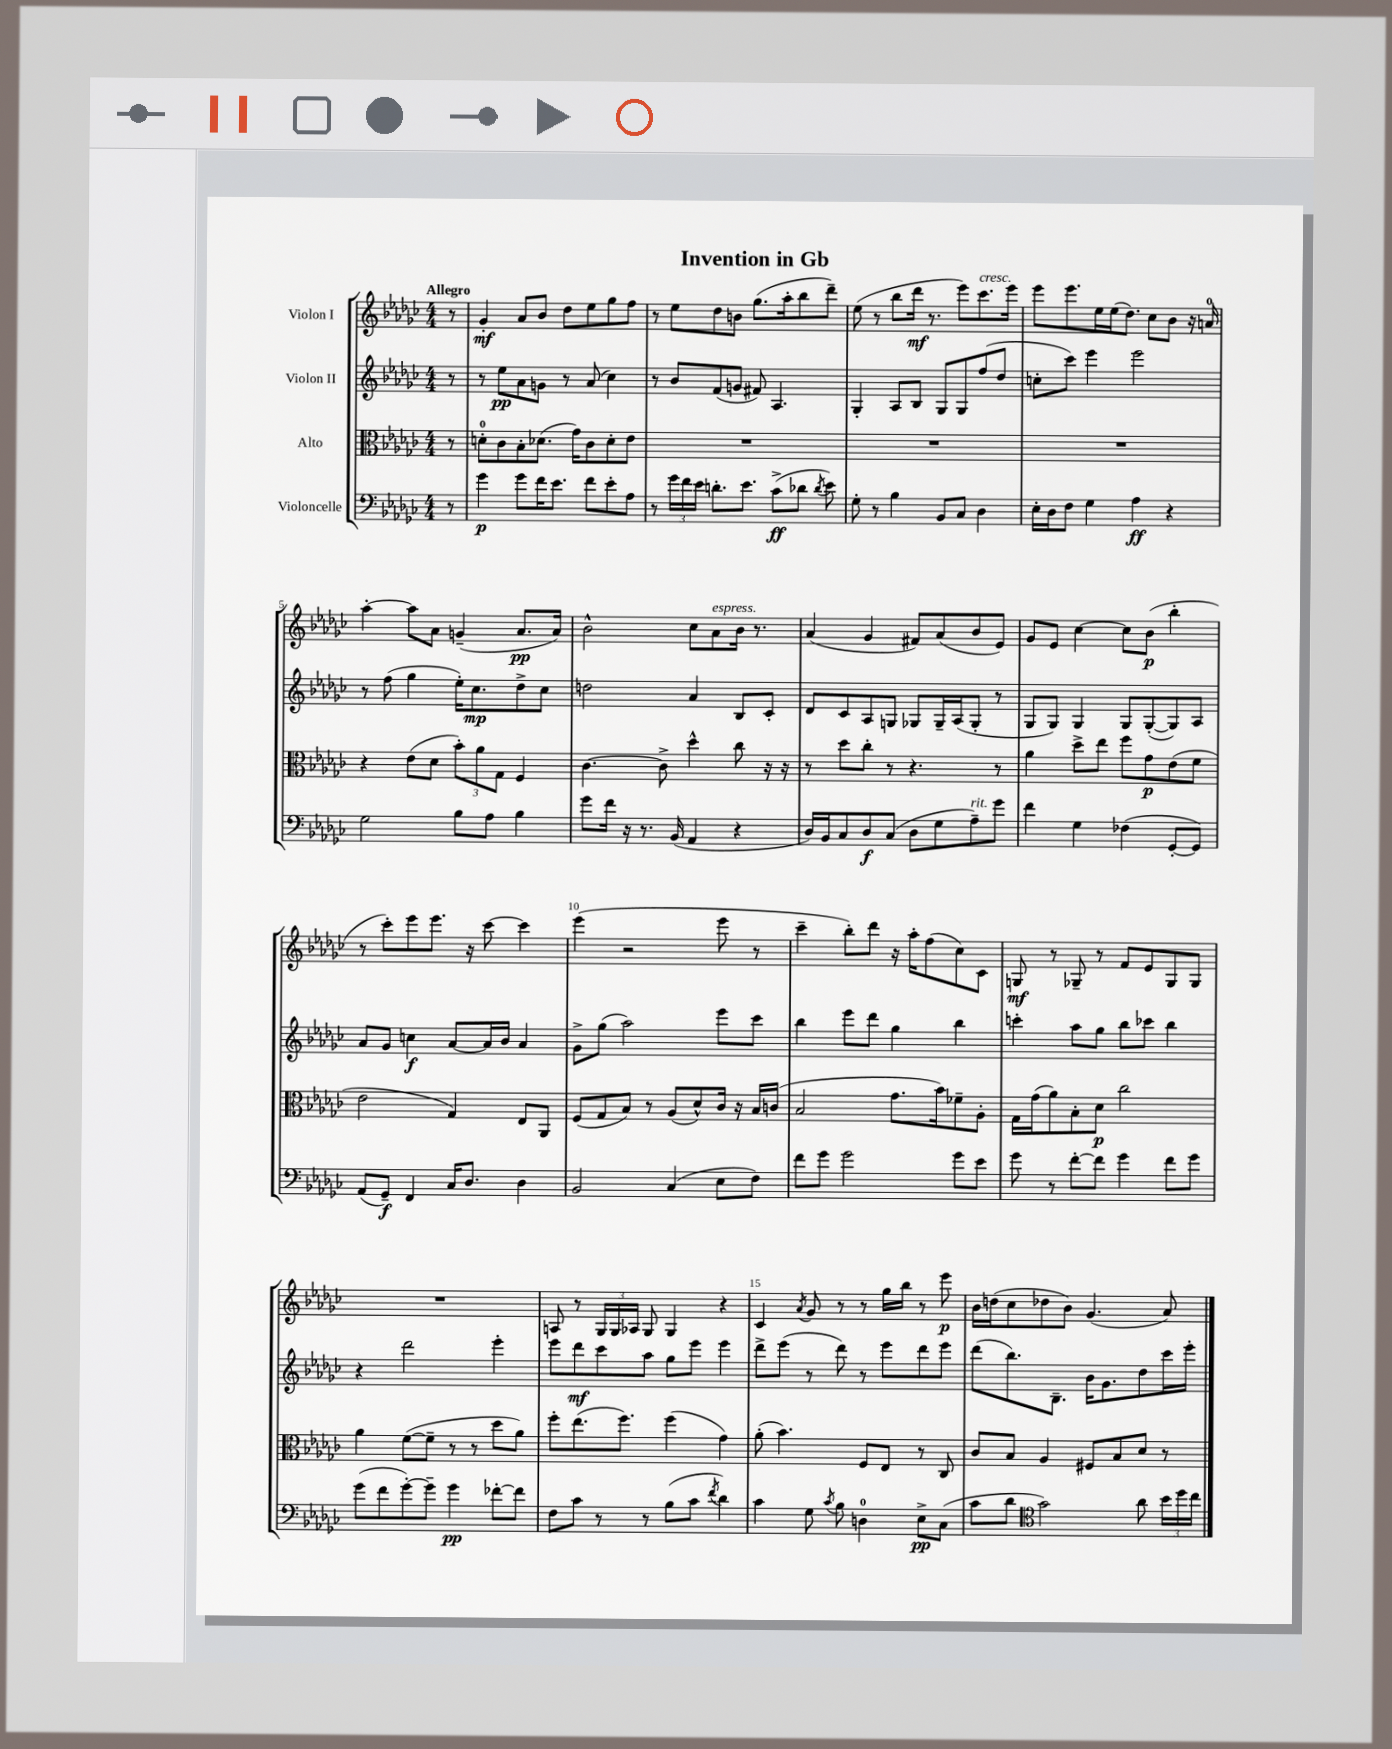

**kern	**dynam	**kern	**dynam	**kern	**dynam	**kern	**dynam
*part4	*part4	*part3	*part3	*part2	*part2	*part1	*part1
*staff4	*staff4	*staff3	*staff3	*staff2	*staff2	*staff1	*staff1
*I"Violoncelle	*	*I"Alto	*	*I"Violon II	*	*I"Violon I	*
*clefF4	*	*clefC3	*	*clefG2	*	*clefG2	*
*k[b-e-a-d-g-c-]	*	*k[b-e-a-d-g-c-]	*	*k[b-e-a-d-g-c-]	*	*k[b-e-a-d-g-c-]	*
*M4/4	*	*M4/4	*	*M4/4	*	*M4/4	*
=	=	=	=	=	=	=	=
!	!	!	!	!	!	!LO:TX:a:B:t=Allegro	!
8r	.	8r	.	8r	.	8r	.
=1	=1	=1	=1	=1	=1	=1	=1
4g-\	p	8dn'\L	.	8r	.	4g-'/	mf
.	.	8c-\	.	8ee-\L	pp	.	.
8g-\L	.	8B-'\	.	8a-\	.	8a-/L	.
16f\K	.	(8.d-X\J	.	8gn\J	.	8b-/J	.
8.e-\J	.	.	.	.	.	.	.
.	.	.	.	8r	.	8dd-\L	.
.	.	16g-\KL)	.	.	.	.	.
8f\L	.	8c-\	.	(8a-/	.	8ee-\	.
8e-'\	.	8d-'\	.	4cc-\)	.	8gg-\	.
8A-\J	.	8e-\J	.	.	.	8ff\J	.
=2	=2	=2	=2	=2	=2	=2	=2
8r	.	1r	.	8r	.	8r	.
24g-\LL	.	.	.	8b-/L	.	8ee-\L	.
24f\	.	.	.	.	.	.	.
24e-\JJ	.	.	.	.	.	.	.
8.dn'\L	.	.	.	(8f/	.	8dd-\	.
.	.	.	.	8gn/J	.	8bn\J	.
8.e-\J	.	.	.	.	.	.	.
.	.	.	.	8f#X/)	.	(8.gg-\L	.
(8c-^\L	ff	.	.	4.A-/	.	.	.
.	.	.	.	.	.	16aa-'\k	.
8d-X\J	.	.	.	.	.	8bb-\	.
8qd-/	.	.	.	.	.	.	.
8e-\)	.	.	.	.	.	8ddd-~\J)	.
=3	=3	=3	=3	=3	=3	=3	=3
8G-'\	.	1r	.	4G-'/	.	(8ee-\	.
8r	.	.	.	.	.	8r	.
4B-\	.	.	.	8A-/L	.	8bb-\L	.
.	.	.	.	8B-/J	.	16ddd-\Jk	mf
.	.	.	.	.	.	8.r	.
8BB-/L	.	.	.	8G-/L	.	.	.
8C-/J	.	.	.	8G-/	.	8eee-\L)	.
!	!	!	!	!	!	!LO:TX:a:i:t=cresc.	!
4D-\	.	.	.	(8ff/	.	8.ccc-\	.
.	.	.	.	8dd-/J	.	.	.
.	.	.	.	.	.	16eee-\Jk	.
=4	=4	=4	=4	=4	=4	=4	=4
16E-'\LL	.	1r	.	8ccn'\L	.	8eee-\L	.
16D-\J	.	.	.	.	.	.	.
8F\J	.	.	.	8ccc-\J)	.	8.eee-\	.
4G-\	.	.	.	4eee-\	.	.	.
.	.	.	.	.	.	16ee-\L	.
.	.	.	.	.	.	(16ee-\J	.
.	.	.	.	.	.	8.dd-\J)	.
4A-\	ff	.	.	2eee-\	.	.	.
.	.	.	.	.	.	8cc-\L	.
4r	.	.	.	.	.	8b-\J	.
.	.	.	.	.	.	16r	.
.	.	.	.	.	.	16an/	.
!!LO:LB:g=z
=5	=5	=5	=5	=5	=5	=5	=5
2G-\	.	4r	.	8r	.	[4aa-'\	.
.	.	.	.	(8ff\	.	.	.
.	.	(8e-\L	.	4gg-\	.	8aa-\L]	.
.	.	8d-\J	.	.	.	8a-\J	.
8B-\L	.	12b-'\L)	.	16ee-'\KL)	.	(4gn~/	.
.	.	.	.	8.cc-\	mp	.	.
.	.	12a-\	.	.	.	.	.
8A-\J	.	.	.	.	.	.	.
.	.	12G-\J	.	.	.	.	.
4B-\	.	4F/	.	8dd-^\	.	8.a-/L	pp
.	.	.	.	8cc-\J	.	.	.
.	.	.	.	.	.	16a-/Jk)	.
=6	=6	=6	=6	=6	=6	=6	=6
8g-\L	.	[4.c-\	.	2ddn\	.	2b-^^\	.
16f\Jk	.	.	.	.	.	.	.
16r	.	.	.	.	.	.	.
8.r	.	.	.	.	.	.	.
.	.	8c-^\]	.	.	.	.	.
(16BB-/	.	.	.	.	.	.	.
4AA-/	.	4dd-^^\	.	4a-/	.	8cc-\L	.
!	!	!	!	!	!	!LO:TX:a:i:t=espress.	!
.	.	.	.	.	.	8a-\	.
4r	.	8cc-\	.	8B-/L	.	16b-\Jk	.
.	.	.	.	.	.	8.r	.
.	.	16r	.	8c-'/J	.	.	.
.	.	16r	.	.	.	.	.
=7	=7	=7	=7	=7	=7	=7	=7
16D-/LL)	.	8r	.	8d-/L	.	(4a-/	.
16BB-/J	.	.	.	.	.	.	.
8C-/	.	8dd-\L	.	8c-/	.	.	.
8D-/	f	8cc-'\J	.	8A-/	.	4g-/	.
(8C-/J	.	8r	.	8Gn/J	.	.	.
8D-\L	.	4.r	.	8G-X/L	.	8f#X/L)	.
8G-\	.	.	.	16G-~/L	.	(8a-/	.
.	.	.	.	(16A-/J	.	.	.
!LO:TX:a:i:t=rit.	!	!	!	!	!	!	!
8A-~\)	.	.	.	8G-'/J	.	8b-/	.
8g-\J	.	8r	.	8r	.	8e-/J)	.
=8	=8	=8	=8	=8	=8	=8	=8
4f\	.	4a-\	.	8G-/L	.	8g-/L	.
.	.	.	.	8G-/J)	.	8e-/J	.
4G-\	.	8dd-^\L	.	4G-/	.	[4cc-\	.
.	.	8ee-\J	.	.	.	.	.
(4F-X\	.	8ff\L	.	8G-/L	.	8cc-\L]	.
.	.	8g-\	p	([8G-'/	.	(8b-\J	p
[8GG-'/L	.	(8e-\	.	8G-/])	.	4bb-'\	.
8GG-/J])	.	8f\J	.	8A-/J	.	.	.
!!LO:LB:g=z
=9	=9	=9	=9	=9	=9	=9	=9
(8AA-/L	.	2e-\	.	8a-/L	.	8r	.
8GG-~/J)	f	.	.	8g-/J	.	8ccc-'\L)	.
4FF/	.	.	.	4ccn\	f	8eee-\	.
.	.	.	.	.	.	8.eee-\J	.
16C-/KL	.	4G-/)	.	[8a-/L	.	.	.
8.D-/J	.	.	.	.	.	16r	.
.	.	.	.	16a-/L]	.	[8ccc-\	.
.	.	.	.	16b-/JJ	.	.	.
4D-\	.	8E-/L	.	4a-/	.	4ccc-\]	.
.	.	8AA-/J	.	.	.	.	.
=10	=10	=10	=10	=10	=10	=10	=10
2BB-/	.	(8F/L	.	8g-^\L	.	(4eee-\	.
.	.	8G-/	.	(8gg-\J	.	.	.
.	.	8B-/J)	.	2aa-\)	.	2r	.
.	.	8r	.	.	.	.	.
(4C-/	.	(8A-/L	.	.	.	.	.
.	.	8d-^^/)	.	.	.	.	.
8E-\L	.	16c-/Jk	.	8eee-\L	.	8eee-\	.
.	.	16r	.	.	.	.	.
8F\J)	.	16B-/LL	.	8ccc-\J	.	8r	.
.	.	(16cn/JJ	.	.	.	.	.
=11	=11	=11	=11	=11	=11	=11	=11
8f\L	.	2B-/	.	4bb-\	.	4ccc-~\	.
8g-\J	.	.	.	.	.	.	.
2g-\	.	.	.	8eee-\L	.	8bb-'\L)	.
.	.	.	.	8ddd-\J	.	8ddd-\J	.
.	.	8.g-\L	.	4gg-\	.	16r	.
.	.	.	.	.	.	16aa-'\KL	.
.	.	.	.	.	.	(8ff\	.
.	.	16b-\k)	.	.	.	.	.
8g-\L	.	8f-X~\	.	4bb-\	.	8cc-\)	.
8e-\J	.	8A-'\J	.	.	.	8c-\J	.
=12	=12	=12	=12	=12	=12	=12	=12
8g-\	.	16G-\LL	.	4cccn'\	.	8Gn/	mf
.	.	(16g-\J	.	.	.	.	.
8r	.	8a-\)	.	.	.	8r	.
[8f'\L	.	8B-'\	.	8aa-\L	.	8G-X~/	.
8f\J]	.	8d-\J	p	8gg-\J	.	8r	.
4g-\	.	2cc-\	.	8bb-\L	.	8f/L	.
.	.	.	.	8ccc-X\J	.	8e-/	.
8f\L	.	.	.	4bb-\	.	8G-/	.
8g-\J	.	.	.	.	.	8G-/J	.
!!LO:LB:g=z
=13	=13	=13	=13	=13	=13	=13	=13
(8g-\L	.	4a-\	.	4r	.	1r	.
8f\	.	.	.	.	.	.	.
[8g-'\)	.	([8f\L	.	2ddd-\	.	.	.
8g-~\J]	.	8f~\J]	.	.	.	.	.
4g-\	pp	8r	.	.	.	.	.
.	.	8r	.	.	.	.	.
[8f-X'\L	.	8dd-\L	.	4eee-'\	.	.	.
8f-\J]	.	8a-\J)	.	.	.	.	.
=14	=14	=14	=14	=14	=14	=14	=14
8F\L	.	8ff'\L	.	8eee-\L	.	8An/	.
8c-\J	.	(8.ee-\	.	8ddd-\	mf	8r	.
8r	.	.	.	8ccc-\	.	24G-/LL	.
.	.	.	.	.	.	24G-/	.
.	.	8.ff\J)	.	.	.	.	.
.	.	.	.	.	.	24A-X/JJ	.
8r	.	.	.	8aa-\J	.	8G-/	.
(8B-\L	.	(4ff\	.	8gg-\L	.	4G-/	.
8c-\J	.	.	.	8eee-\J	.	.	.
8qf/	.	.	.	.	.	.	.
4d-\)	.	4g-\)	.	4eee-\	.	4r	.
=15	=15	=15	=15	=15	=15	=15	=15
4c-\	.	(8a-'\	.	8ddd-^\L	.	4c-/	.
.	.	4.b-\)	.	(8eee-\J	.	.	.
.	.	.	.	.	.	8qa-/	.
8G-\	.	.	.	8r	.	8g-/	.
8qc-/	.	.	.	.	.	.	.
8B-\	.	.	.	8ddd-\)	.	8r	.
4Dn\	.	8F/L	.	8r	.	8r	.
.	.	8E-/J	.	8eee-\L	.	16gg-\LL	.
.	.	.	.	.	.	16bb-\JJ	.
8E-^\L	pp	8r	.	8ddd-\	.	8r	.
(8C-\J	.	8C-/	.	8eee-\J	.	8eee-\	p
=16	=16	=16	=16	=16	=16	=16	=16
8c-\L	.	8c-/L	.	(8ddd-\L	.	16b-\LL	.
.	.	.	.	.	.	(16ddn\J	.
8d-\J	.	8B-/J	.	8.bb-\)	.	8cc-\	.
*clefC4	*	*	*	*	*	*	*
2g-\)	.	4A-/	.	.	.	8dd-X\	.
.	.	.	.	8.B-~\J	.	.	.
.	.	.	.	.	.	8b-\J)	.
.	.	8F#X/L	.	16b-\KL	.	(4.g-/	.
.	.	.	.	8.g-\	.	.	.
.	.	8B-/	.	.	.	.	.
8a-\	.	8d-/J	.	8dd-\	.	.	.
24b-\LL	.	8r	.	16ccc-\L	.	8a-/)	.
24dd-\	.	.	.	.	.	.	.
.	.	.	.	16eee-'\JJ	.	.	.
24cc-\JJ	.	.	.	.	.	.	.
==	==	==	==	==	==	==	==
*-	*-	*-	*-	*-	*-	*-	*-
